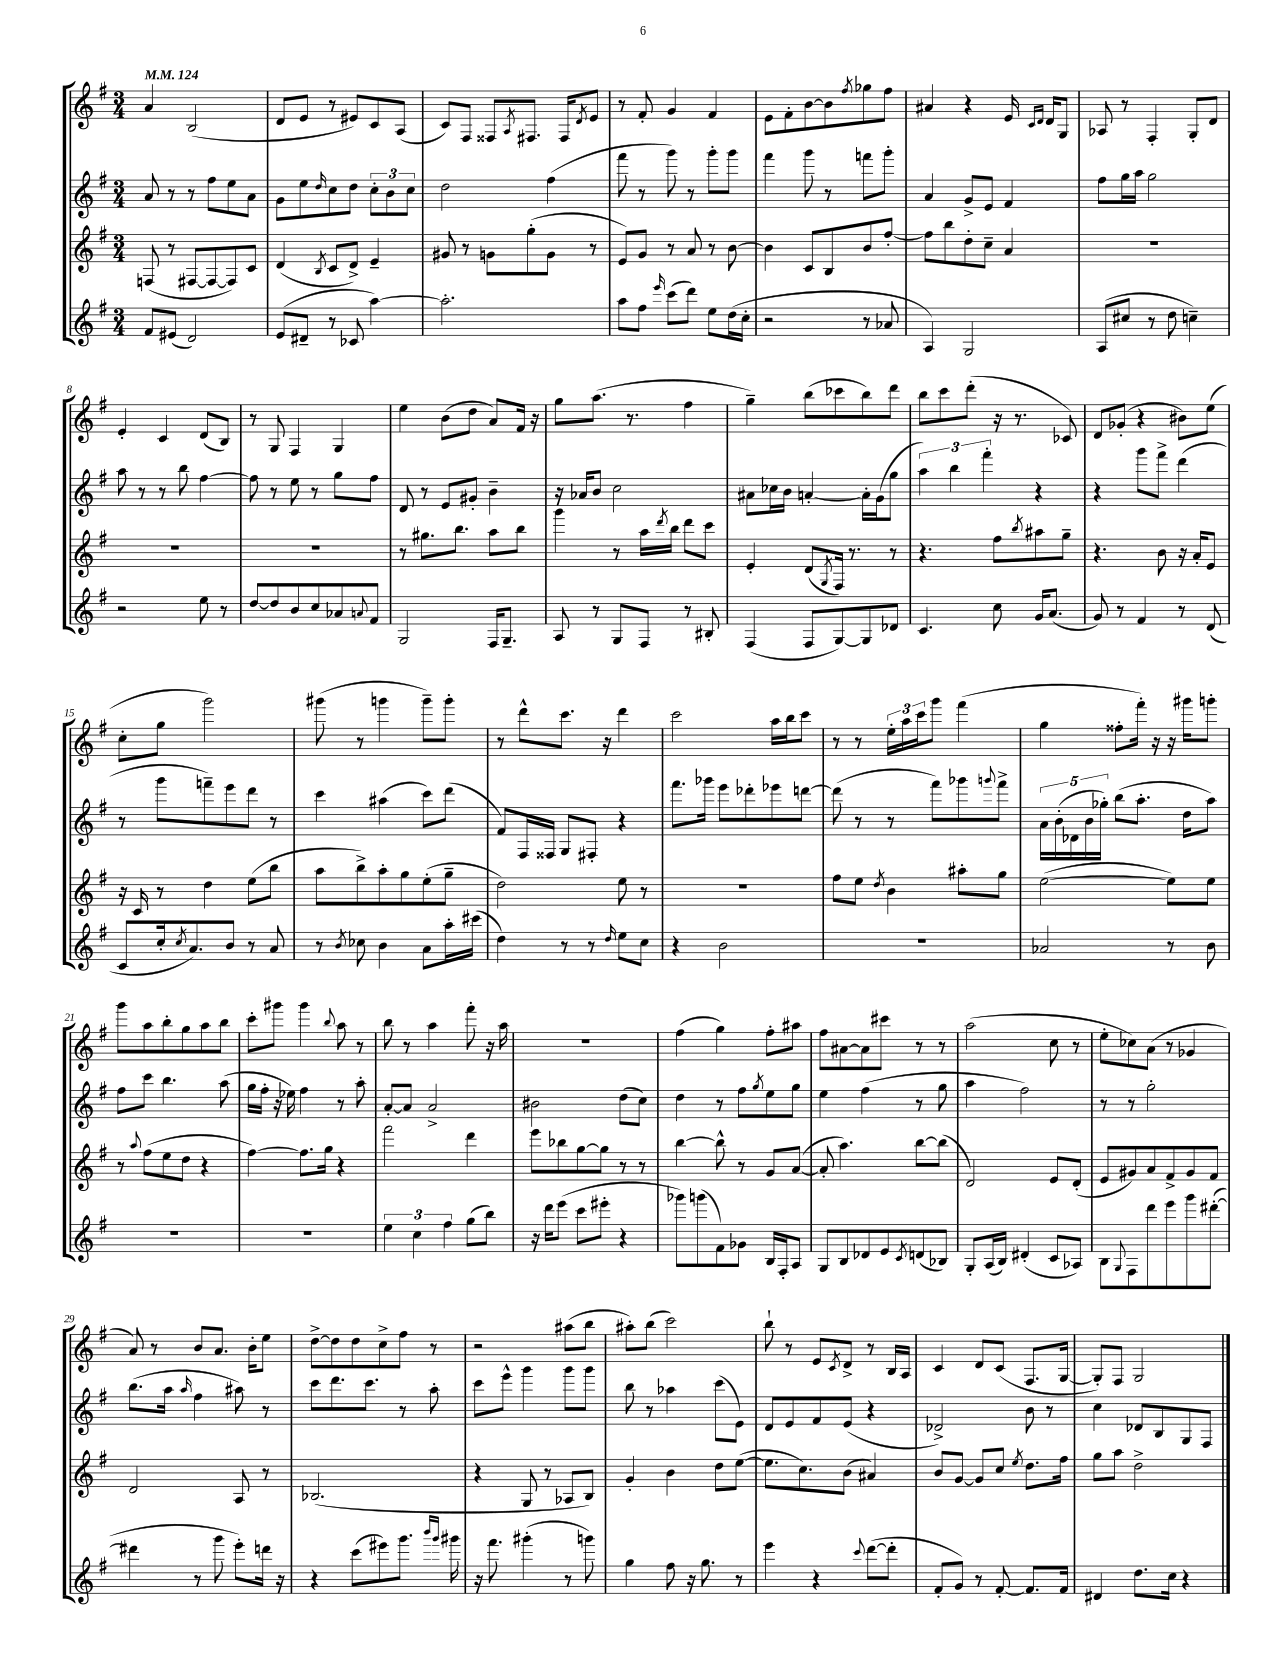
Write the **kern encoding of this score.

**kern	**kern	**kern	**kern
*staff4	*staff3	*staff2	*staff1
*clefG2	*clefG2	*clefG2	*clefG2
*k[f#]	*k[f#]	*k[f#]	*k[f#]
*M3/4	*M3/4	*M3/4	*M3/4
*MM124	*MM124	*MM124	*MM124
8f#	(8F	8a	4a
(8e#	8r	8r	.
2d)	[8F#	8r	(2B
.	8F#_	8ff#	.
.	8F#])	8ee	.
.	8c	8a	.
=	=	=	=
(8e	(4d	8g	8d
8d#~	.	8ee	8e
.	8qB	16qqdd	.
8r	8c	8cc	8r
8c-	8d^)	8dd	8e#)
[4aa)	4e~	12cc'	8c
.	.	12b	.
.	.	.	(8A
.	.	12cc	.
=	=	=	=
2.aa']	8g#	2dd	8c)
.	8r	.	8F#
.	8g	.	8F##
.	.	.	8qA
.	(8gg'	.	8.F#
.	8g	(4ff#	.
.	.	.	16F#
.	.	.	8qd
.	8r	.	8e
=	=	=	=
8aa	8e)	8fff#	8r
8ff#	8g	8r	8f#'
16qqeee	.	.	.
(8ccc	8r	8ggg)	4g
8ddd)	8a	8r	.
8ee	8r	8ggg'	4f#
(16dd	[8b	8ggg	.
16cc'	.	.	.
=	=	=	=
2r	4b]	4fff#	8e
.	.	.	8f#'
.	8c	8ggg	[8b
.	8B	8r	8b]
.	.	.	8qff#
8r	8b	8fff	8gg-
8a-	[8ff#'	8ggg'	8ff#
=	=	=	=
4A)	8ff#]	4a	4a#
.	8bb	.	.
2G	8dd'	8g^	4r
.	8cc~	8e	.
.	4a	4f#	16e
.	.	.	16qqc
.	.	.	16qqd
.	.	.	16d
.	.	.	8G
=	=	=	=
(8A	2.r	8ff#	8A-
8cc#	.	16gg	8r
.	.	16aa	.
8r	.	2gg	4F#'
8dd	.	.	.
4cc~)	.	.	8G'
.	.	.	8d
=	=	=	=
2r	2.r	8aa	4e'
.	.	8r	.
.	.	8r	4c
.	.	8bb	.
8ee	.	[4ff#	(8d
8r	.	.	8B)
=	=	=	=
[8dd	2.r	8ff#]	8r
8dd]	.	8r	8G
8b	.	8ee	4F#
8cc	.	8r	.
8a-	.	8gg	4G
8qqa	.	.	.
8f#	.	8ff#	.
=	=	=	=
2G	8r	8d	4ee
.	8.gg#	8r	.
.	.	8e	(8b
.	8.bb	.	.
.	.	8g#'	8dd
16F#	8aa	4b~	8a)
8.G~	.	.	.
.	8bb	.	16f#
.	.	.	16r
=	=	=	=
8A	4ggg	16r	8gg
.	.	16a-	.
8r	.	8b	(8.aa
8G	8r	2cc	.
.	.	.	8.r
8F#	16aa	.	.
.	8qddd	.	.
.	16bb	.	.
8r	8ddd	.	4ff#
8B#'	8ccc	.	.
=	=	=	=
(4F#	4e'	8a#	4gg~)
.	.	16cc-	.
.	.	16b	.
8F#	(8d	[4a'	(8bb
.	8qG	.	.
[8G)	16F#)	.	8ccc-
.	8.r	.	.
8G]	.	16a']	8bb)
.	.	(16g	.
8d-	8r	8gg	8ddd
=	=	=	=
4.c	4.r	6aa)	8bb
.	.	.	8ccc
.	.	6bb	.
.	.	.	(8ddd'
.	.	6fff#'	.
8cc	8ff#	.	16r
.	.	.	8.r
.	8qbb	.	.
16g	8aa#	4r	.
(8.a	.	.	.
.	8gg~	.	8c-)
=	=	=	=
8g)	4.r	4r	8d
8r	.	.	(8g-'
4f#	.	8ggg	4r
.	8b	8fff#^	.
8r	16r	(4ddd	8b#)
.	16a'	.	.
(8d	8e	.	(8ee
=	=	=	=
8c	16r	8r	8cc'
.	16c	.	.
16cc'	8r	8ggg	8gg
8qcc	.	.	.
8.a)	.	.	.
.	4dd	8fff~)	2ggg)
8b	.	8eee	.
8r	(8ee	8ddd	.
8a	8bb	8r	.
=	=	=	=
8r	8aa	4ccc	(8ggg#
8qb	.	.	.
8cc-	8bb^)	.	8r
4b	8aa'	(4aa#	4ggg
.	8gg	.	.
8a	(8ee'	8ccc)	8ggg~)
16aa'	8gg~	(8ddd	8ggg'
(16ccc#	.	.	.
=	=	=	=
4dd)	2dd)	8f#)	8r
.	.	16F#	8ddd^^
.	.	16F##	.
8r	.	8G	8.ccc
8r	.	8F#'	.
.	.	.	16r
16qqdd	.	.	.
8ee	8ee	4r	4ddd
8cc	8r	.	.
=	=	=	=
4r	2.r	8.fff#	2ccc
.	.	16ggg-	.
2b	.	8eee	.
.	.	8ddd-'	.
.	.	8eee-	16aa
.	.	.	16bb
.	.	[8ddd	8ccc
=	=	=	=
2.r	8ff#	(8ddd]	8r
.	8ee	8r	8r
.	8qdd	.	.
.	4b	8r	24ee'
.	.	.	24aa
.	.	.	24ccc
.	.	8fff#)	8ggg
.	8aa#'	8ggg-	(4fff#
.	.	8qqggg	.
.	8gg	8fff#^	.
=	=	=	=
2a-	([2ee	20a	4gg
.	.	(20b'	.
.	.	20d-	.
.	.	20b	.
.	.	20gg-')	.
.	.	(8bb	8ff##'
.	.	8.aa'	16fff#')
.	.	.	16r
8r	8ee])	.	16r
.	.	16dd	16ggg#
8b	8ee	8aa)	8ggg'
=	=	=	=
2.r	8r	8ff#	8ggg
.	8qqaa	.	.
.	(8ff#	8ccc	8aa
.	8ee	4.bb	8bb'
.	8dd	.	8gg
.	4r	.	8aa
.	.	(8aa	8bb
=	=	=	=
2.r	[4ff#)	16gg	8ccc'
.	.	16ff#'	.
.	.	16r	8ggg#
.	.	16ee-)	.
.	8.ff#]	4ff#	4ggg#
.	16gg	.	.
.	.	.	8qqbb
.	4r	8r	8aa
.	.	8aa'	8r
=	=	=	=
6ee	2fff#	[8a'	8bb
.	.	8a]	8r
6cc	.	.	.
.	.	2a^	4aa
6ff#	.	.	.
(8gg	4ddd	.	8fff#'
8bb)	.	.	16r
.	.	.	16aa
=	=	=	=
16r	8eee	2b#	2.r
16ddd	.	.	.
(8eee	8bb-	.	.
8ccc	[8gg	.	.
8eee#'	8gg]	.	.
4r	8r	(8dd	.
.	8r	8cc)	.
=	=	=	=
8ggg-)	[4bb	4dd	(4ff#
(8ggg	.	.	.
8f#)	8bb^^]	8r	4gg)
8g-	8r	8ff#	.
.	.	8qgg	.
16B	8g	8ee	8ff#'
16F#'	.	.	.
8A	([8a	8gg	8aa#
=	=	=	=
8G	8a']	4ee	8ff#
8B	4.aa)	.	[8a#
8d-	.	(4ff#	8a#]
8e	.	.	8ccc#
8qc	.	.	.
(8d	[8bb	8r	8r
8B-)	(8bb]	8gg	8r
=	=	=	=
8G'	2d)	4aa	(2aa
(16A	.	.	.
16B)	.	.	.
(4d#'	.	2ff#)	.
8c	8e	.	8cc
8A-)	(8d'	.	8r
=	=	=	=
8B	8e	8r	8ee'
8qqG	.	.	.
8F#	8g#)	8r	8cc-)
8ddd	8a	2gg'	(8a
8eee	8f#^	.	8r
8ggg	8g#	.	4g-
([8ddd#'	8f#	.	.
=	=	=	=
4ddd#]	2d	(8.bb	8a)
.	.	.	8r
.	.	16aa	.
.	.	16qqaa	.
8r	.	4ff#	8b
8ggg	.	.	8.a
8eee')	8A	8aa#)	.
.	.	.	16b'
16ddd	8r	8r	8ee
16r	.	.	.
=	=	=	=
4r	(2.B-	8ccc	[8dd^
.	.	8.ddd	8dd]
(8ccc	.	.	8dd
.	.	8.ccc	.
8eee#)	.	.	8cc^
8.ggg	.	8r	8ff#
.	.	8aa'	8r
16qqbbb	.	.	.
16qqggg	.	.	.
16ggg#	.	.	.
=	=	=	=
16r	4r	8ccc	2r
8.fff#	.	.	.
.	.	8eee^^	.
(4ggg#'	8G	4ggg	.
.	8r	.	.
8r	8A-	8ggg	(8aa#
8ggg)	8B)	8ggg	8bb
=	=	=	=
4gg	4g'	8bb	8aa#')
.	.	8r	(8bb
8ff#	4b	4aa-	2ccc)
16r	.	.	.
8.gg	.	.	.
.	8dd	(8ccc	.
8r	([8ee	8e)	.
=	=	=	=
4eee	8.ee]	8d	8bb`
.	.	8e	8r
.	8.cc)	.	.
4r	.	8f#	8e
.	.	.	8qc
.	(8b	(8e	8d^
8qqccc	.	.	.
([8ddd	4a#)	4r	8r
8ddd']	.	.	16B
.	.	.	16A
=	=	=	=
8f#'	8b	2d-^)	4c
8g)	[8g	.	.
8r	8g]	.	8d
[8f#'	8cc	.	(8c
.	8qee	.	.
8.f#]	8.dd	8b	8.F#
.	.	8r	.
16f#	16ff#	.	[16G
=	=	=	=
4d#	8gg	4cc	8G'])
.	8aa	.	8F#
8.dd	2dd^	8d-	2G
.	.	8B	.
16cc	.	.	.
4r	.	8G	.
.	.	8F#	.
==	==	==	==
*-	*-	*-	*-
